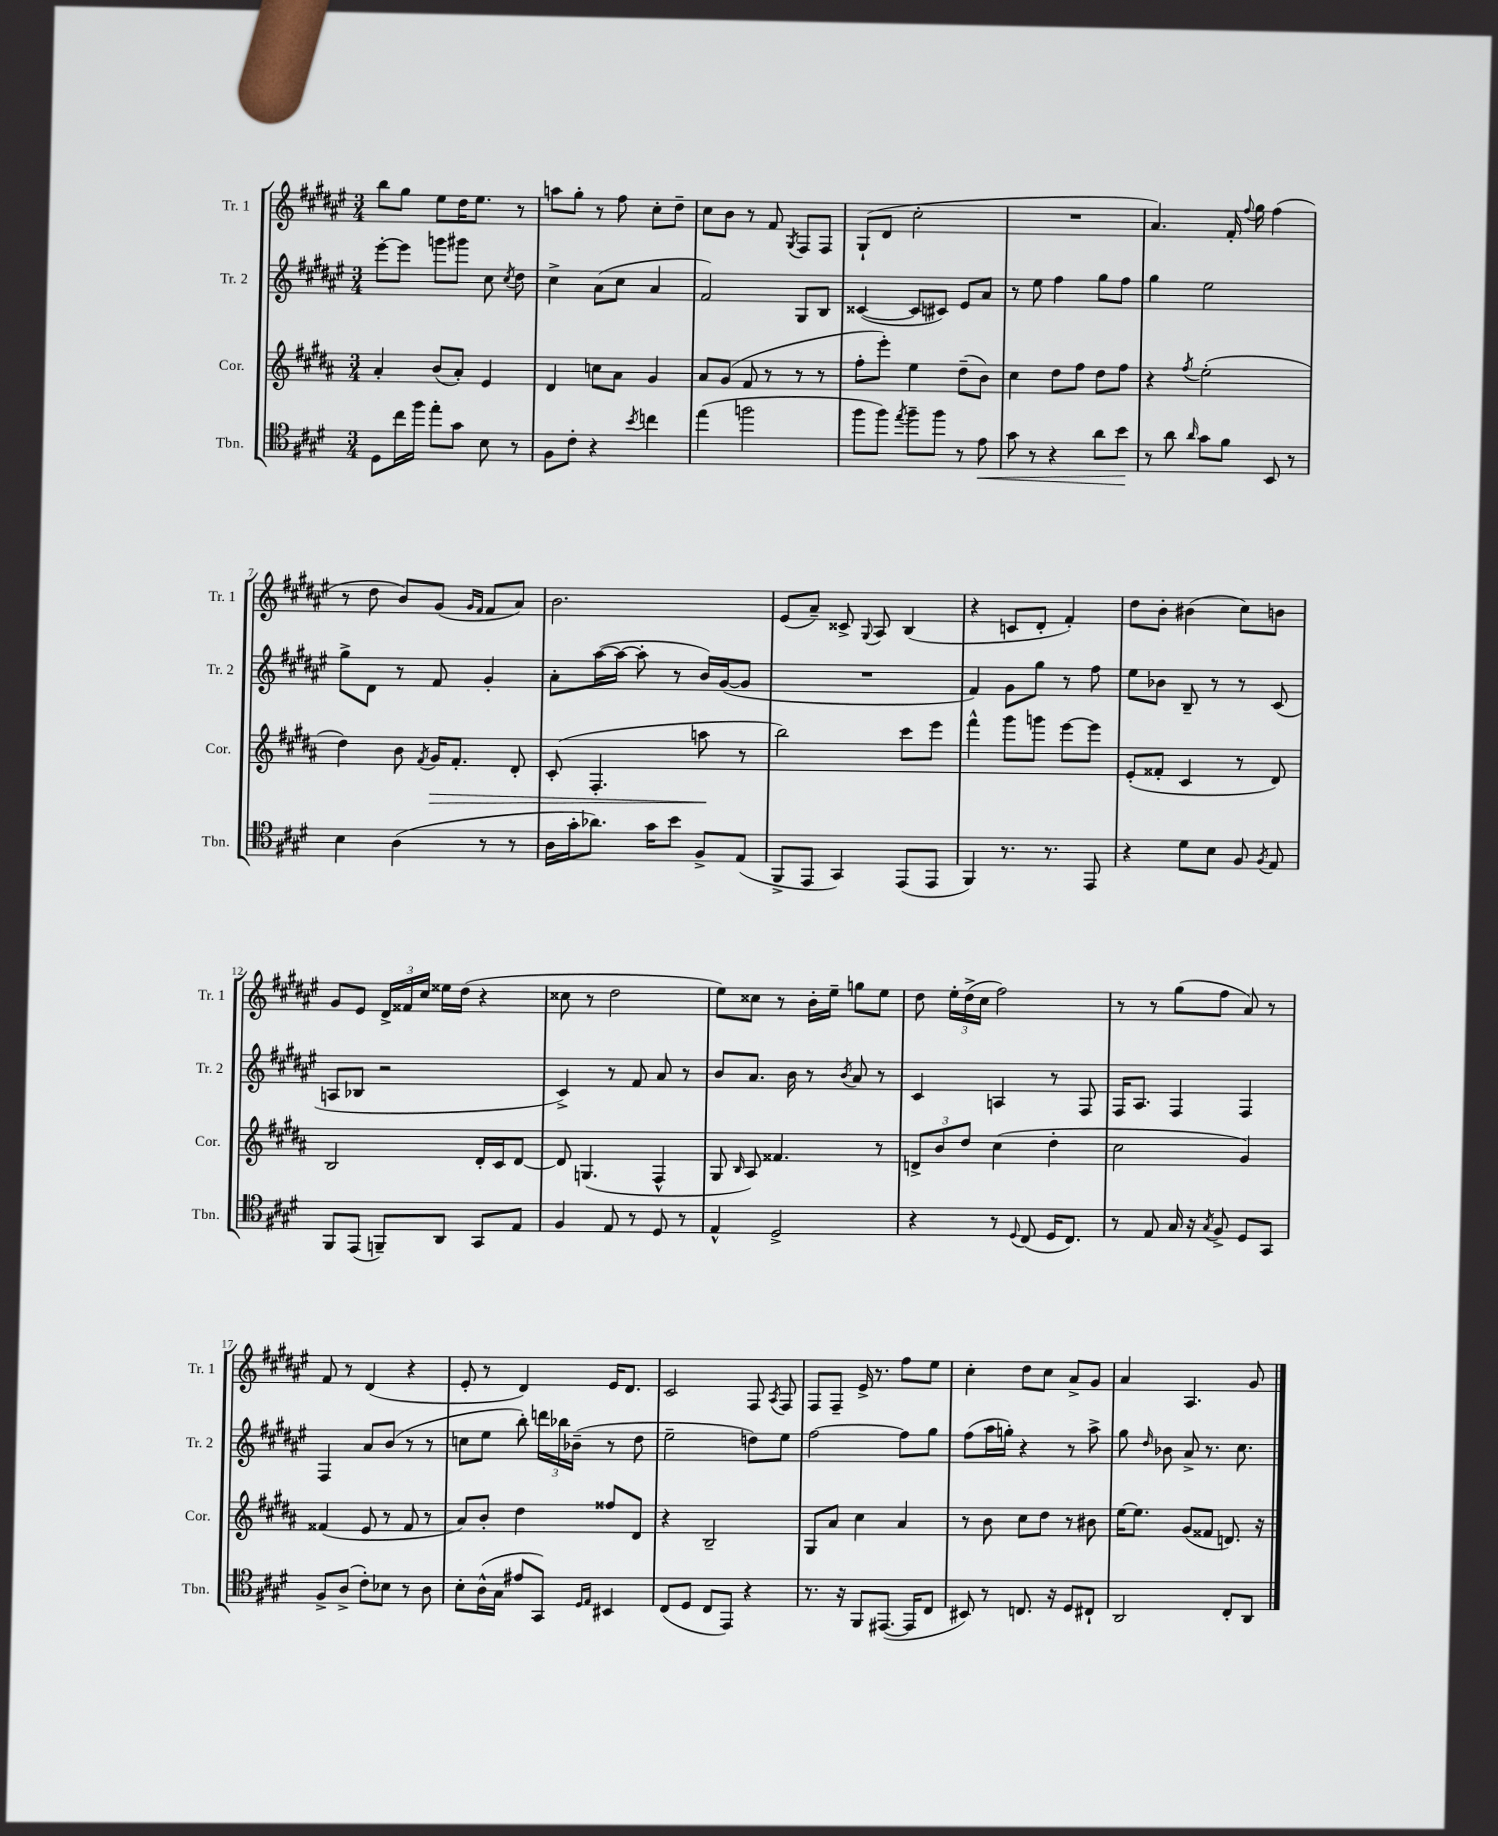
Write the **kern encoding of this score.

**kern	**kern	**kern	**kern
*staff4	*staff3	*staff2	*staff1
*clefC4	*clefG2	*clefG2	*clefG2
*k[f#c#g#d#]	*k[f#c#g#d#a#]	*k[f#c#g#d#a#e#]	*k[f#c#g#d#a#e#]
*M3/4	*M3/4	*M3/4	*M3/4
8D#	4a#'	[8eee#'	8bb
16cc#	.	8eee#]	8gg#
16ff#	.	.	.
8ee'	(8b	8ggg	8ee#
8g#	8a#')	8ggg#	16dd#
.	.	.	8.ee#
8B	4e	8cc#	.
.	.	8qcc#	.
8r	.	8dd#	8r
=	=	=	=
8F#	4d#	4cc#^	8aa
8c#'	.	.	8gg#'
4r	8cc	(8a#	8r
.	8a#	8cc#	8ff#
8qb	.	.	.
4cc	4g#	4a#	8cc#'
.	.	.	8dd#~
=	=	=	=
(4ee	8a#	2f#)	8cc#
.	(8g#	.	8b
2ff	8f#	.	8r
.	8r	.	8f#
.	.	.	8qG#
.	8r	8G#	8F#
.	8r	8B	8F#
=	=	=	=
8ff#	8ff#'	([4c##	(8G#`
8ff#)	8eee')	.	8d#
8qee	.	.	.
8ff#~	4ee	8c##]	2cc#'
8ff#	.	8c#)	.
8r	(8dd#~	8e#	.
8e	8b)	8a#	.
=	=	=	=
8g#	4cc#	8r	2.r
8r	.	8ee#	.
4r	8dd#	4ff#	.
.	8ff#	.	.
8a	8dd#	8gg#	.
8b	8ff#	8ff#	.
=	=	=	=
8r	4r	4gg#	4.a#)
8a	.	.	.
16qqa	8qff#	.	.
8g#	(2ee'	2ee#	.
8f#	.	.	16f#'
.	.	.	8qqff#
.	.	.	16gg#
8BB	.	.	(4ff#
8r	.	.	.
=	=	=	=
4B	4dd#)	8gg#^	8r
.	.	8d#	8dd#
(4A	8b	8r	8b)
.	8qf#	.	.
.	16g#	8f#	(8g#
.	8.f#'	.	.
.	.	.	16qqg#
.	.	.	16qqf#
8r	.	4g#'	8f#
8r	8d#'	.	8a#)
=	=	=	=
16A	(8c#'	8a#'	2.b
16g#'	.	.	.
8.a-)	4.F#'	([16aa#	.
.	.	16aa#_	.
.	.	8aa#']	.
16g#	.	.	.
8b	.	8r	.
8F#^	8aa	16b)	.
.	.	([16g#	.
(8E	8r	8g#]	.
=	=	=	=
8FF#^	2bb)	2.r	(8e#
8EE	.	.	8a#~)
4GG#)	.	.	8c##^
.	.	.	8qqG#
.	.	.	8A#
(8EE	8ccc#	.	(4B
8EE	8eee	.	.
=	=	=	=
4FF#)	4fff#^^	4f#)	4r
8.r	8ggg#	8g#	8c
.	8ggg	8gg#	8d#'
8.r	.	.	.
.	[8eee	8r	4f#')
8EE	8eee]	8ff#	.
=	=	=	=
4r	(8e'	8ee#	8dd#
.	8f##'	8b-	8b'
8d#	4c#	8B~	(4b#
8B	.	8r	.
8F#	8r	8r	8cc#)
8qF#	.	.	.
8E	8d#)	(8c#	8b
=	=	=	=
8FF#	2B	8A	8g#
(8EE	.	8B-	8e#
8FF~)	.	2r	24d#^
.	.	.	24f##
.	.	.	24cc#
8AA	.	.	16ee##
.	.	.	(16dd#
8GG#	16d#'	.	4r
.	16c#	.	.
8E	[8d#	.	.
=	=	=	=
4F#	8d#]	4c#^)	8cc##
.	(4.G	.	8r
8E	.	8r	2dd#
8r	.	8f#	.
8D#	4F#^^	8a#	.
8r	.	8r	.
=	=	=	=
4E^^	8G#	8b	8ee#)
.	16qqB	.	.
.	8A#)	8.a#	8cc##
2D#^	4.f##	.	8r
.	.	16b	.
.	.	8r	16b'
.	.	.	16ee#~
.	.	8qb	.
.	.	8a#	8gg
.	8r	8r	8ee#
=	=	=	=
4r	12d^	4c#	8dd#
.	12b	.	.
.	.	.	24ee#'
.	12dd#	.	(24dd#^
.	.	.	24cc#
8r	(4cc#	4A	2ff#)
8qqD#	.	.	.
(8C#	.	.	.
16D#	4dd#'	8r	.
8.C#)	.	.	.
.	.	8F#	.
=	=	=	=
8r	2cc#	16F#	8r
.	.	8.A#	.
8E	.	.	8r
16G#	.	4F#	(8gg#
16r	.	.	.
8qG#	.	.	.
8F#^	.	.	8ff#
8D#	4g#)	4F#	8a#)
8GG#	.	.	8r
=	=	=	=
8F#^	(4f##	4F#	8f#
(8A^	.	.	8r
8c#')	8e	8a#	(4d#
8B-	8r	(8b	.
8r	8f##	8r	4r
8A	8r	8r	.
=	=	=	=
8B'	8a#)	8cc	8e#'
(16A^^	8b'	8ee#	8r
16G#	.	.	.
8e#	4dd#	8bb')	4d#)
8GG#)	.	24ddd	.
.	.	24bb-	.
.	.	(24b-~	.
16qqD#	.	.	.
16qqE	.	.	.
4BB#	8ff##	8r	16e#
.	.	.	8.d#
.	8d#	8dd#	.
=	=	=	=
(8C#	4r	2ee#~	2c#
8D#	.	.	.
8C#	2B~	.	.
8EE)	.	.	.
4r	.	8dd)	8F#
.	.	.	8qA#
.	.	8ee#	8F#
=	=	=	=
8.r	8G#	[2ff#	8F#
.	8a#	.	8F#~
16r	.	.	.
8FF#	4cc#	.	16e#^
.	.	.	8.r
([8.EE#	.	.	.
.	4a#	8ff#]	8ff#
16EE#]	.	.	.
8C#	.	8gg#	8ee#
=	=	=	=
8BB#)	8r	(8ff#	4cc#'
8r	8b	16aa#	.
.	.	16gg')	.
8.C	8cc#	4r	8dd#
.	8dd#	.	8cc#
16r	.	.	.
8D#	8r	8r	8a#^
8C#`	8b#	8aa#^	8g#
=	=	=	=
2AA	[16ee	8gg#	4a#
.	8.ee]	.	.
.	.	16qqdd#	.
.	.	8b-	.
.	(8g#	8a#^	4.A#
.	8f##	8.r	.
8C#'	8.d)	.	.
.	.	8.cc#	.
8AA	.	.	8g#
.	16r	.	.
==	==	==	==
*-	*-	*-	*-
